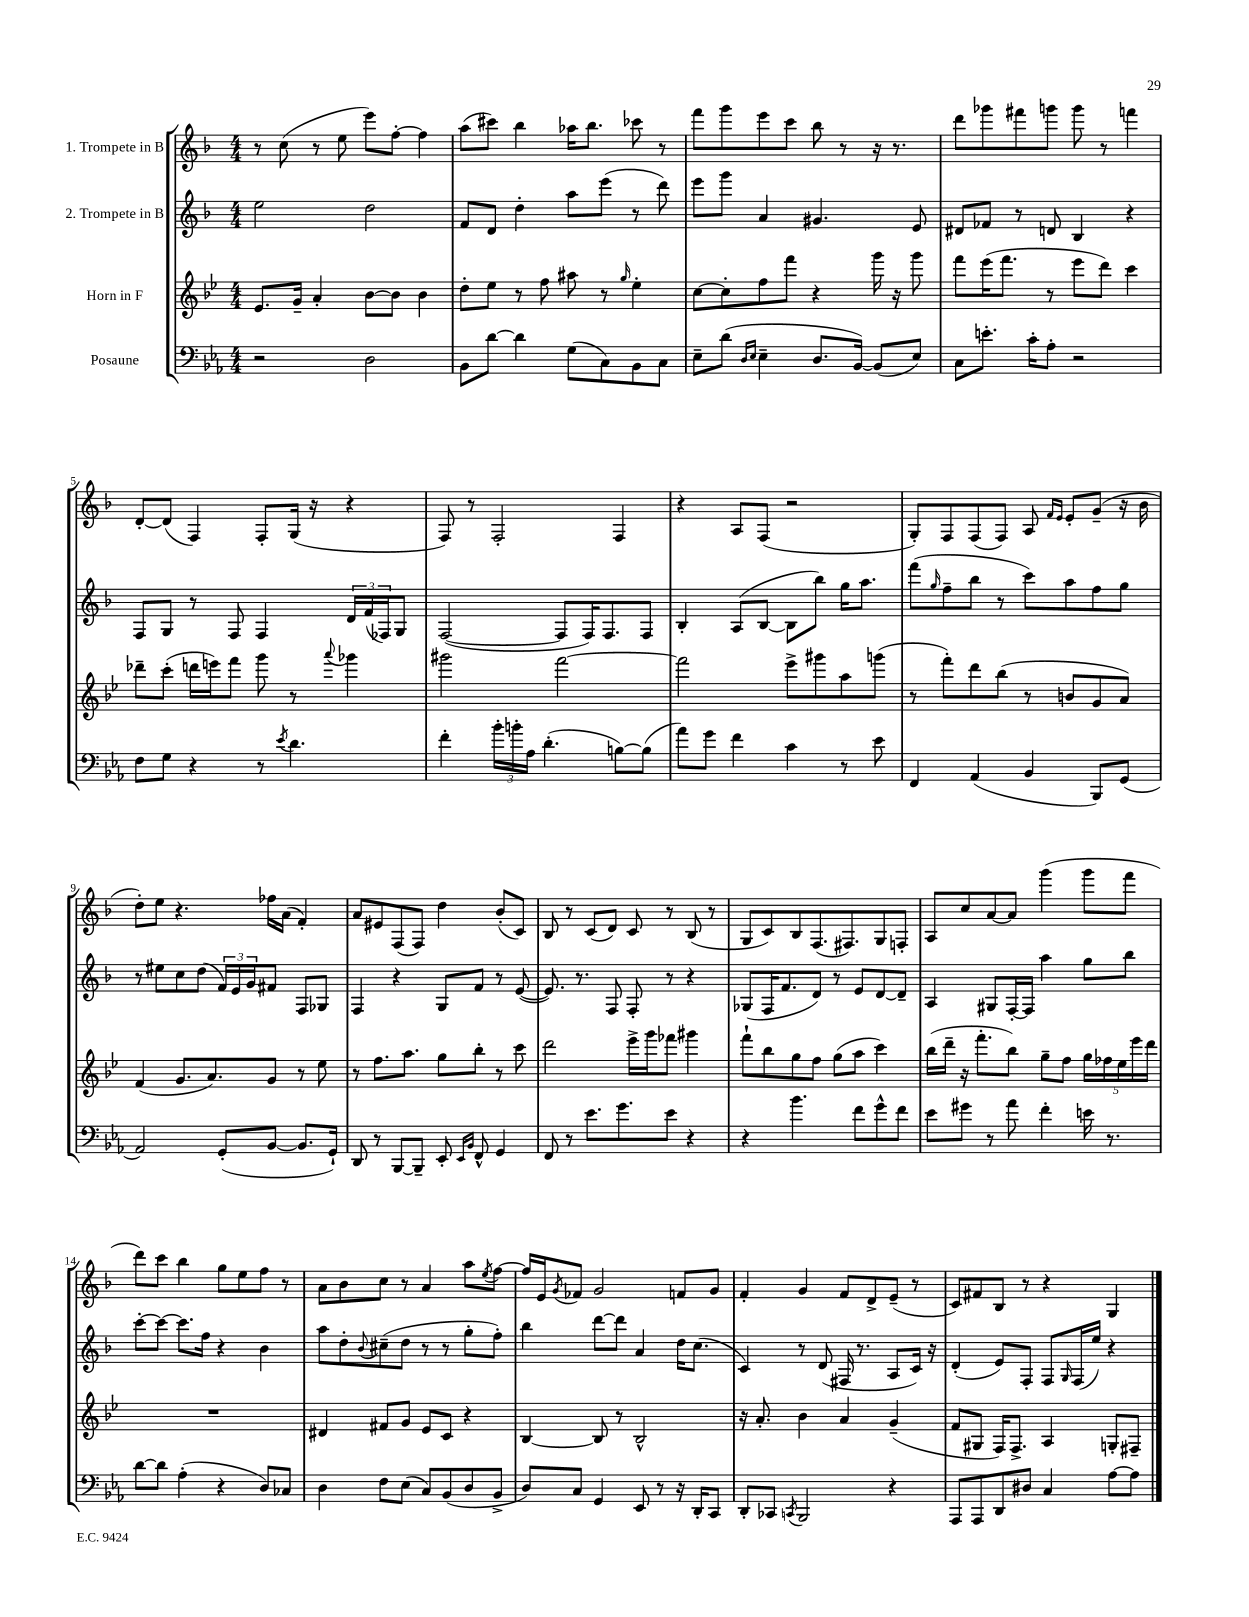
<<
\new StaffGroup <<
\new Staff = "s0" \with { instrumentName = "1. Trompete in B" } {
    \clef treble \key f \major \numericTimeSignature \time 4/4
    r8 c''8( r8 e''8 e'''8) f''8~-. f''4 |
    a''8( cis'''8) bes''4 aes''16 bes''8. ces'''8 r8 |
    f'''8 g'''8 e'''8 c'''8 bes''8 r8 r16 r8. |
    d'''8 ges'''8 fis'''8 g'''8 g'''8 r8 f'''4 |
    d'8~-. d'8( f4) f8-. g16( r16 r4 |
    f8) r8 f2-. f4 |
    r4 a8 f8( r2 |
    g8-.) f8 f8( f8) a8 \grace { f'16 e'16 } e'8-. g'8--( r16 bes'16 |
    d''8-.) e''8 r4. fes''16 a'16( f'4-.) |
    a'8 eis'8 f8( f8) d''4 bes'8-.( c'8) |
    bes8 r8 c'8( d'8) c'8 r8 bes8( r8 |
    g8 c'8) bes8 f8.( fis8.) g8 f8-. |
    a8 c''8 a'8~ a'8 g'''4( g'''8 f'''8 |
    d'''8) c'''8 bes''4 g''8 e''8 f''8 r8 |
    a'8 bes'8 c''8 r8 a'4 a''8 \acciaccatura { e''8 } f''8~ |
    f''16 e'16 \acciaccatura { g'8 } fes'8 g'2 f'8 g'8 |
    f'4-. g'4 f'8 d'8-> e'8--( r8 |
    c'8) fis'8 bes8 r8 r4 g4 \bar "|." |
}
\new Staff = "s1" \with { instrumentName = "2. Trompete in B" } {
    \clef treble \key f \major \numericTimeSignature \time 4/4
    e''2 d''2 |
    f'8 d'8 d''4-. a''8 e'''8( r8 d'''8) |
    e'''8 g'''8 a'4 gis'4. e'8 |
    dis'8 fes'8 r8 d'8 bes4 r4 |
    f8 g8 r8 f8 f4 \tuplet 3/2 { d'16 f'16( fes16) } g8 |
    f2~( f8 f16) f8. f8 |
    bes4-. a8( bes8~ bes8 bes''8) g''16 a''8. |
    f'''8( \grace { g''16 } f''8-- bes''8 r8 c'''8) a''8 f''8 g''8 |
    r8 eis''8 c''8 d''8( \tuplet 3/2 { f'16) e'16 g'16 } fis'8 f8 ges8 |
    f4 r4 g8 f'8 r8 e'8~( |
    e'8.) r8. f8 f8-. r8 r4 |
    ges8( f16 f'8. d'8) r8 e'8 d'8~ d'8-- |
    a4 gis8 f16~-. f16 a''4 g''8 bes''8 |
    c'''8~-. c'''8~ c'''8. f''16 r4 bes'4 |
    a''8 d''8-. \appoggiatura { bes'8 } cis''8--( d''8 r8 r8 g''8-. f''8-.) |
    bes''4 d'''8~ d'''8 a'4 d''16 c''8.( |
    c'4) r8 d'8( fis16 r8. a8 c'16) r16 |
    d'4-.( e'8) f8-. f8 \grace { g16 } f16( e''16) r4 \bar "|." |
}
\new Staff = "s2" \with { instrumentName = "Horn in F" } {
    \clef treble \key bes \major \numericTimeSignature \time 4/4
    ees'8. g'16-- a'4-. bes'8~ bes'8 bes'4 |
    d''8-. ees''8 r8 f''8 ais''8 r8 \grace { g''16 } ees''4-. |
    c''8~ c''8-. f''8 f'''8 r4 g'''16 r16 g'''8 |
    f'''8 ees'''16( f'''8. r8 ees'''8 d'''8) c'''4 |
    des'''8-- c'''8-.( d'''16 e'''16) f'''8 g'''8 r8 \appoggiatura { a'''8 } ges'''4 |
    gis'''2 f'''2~ |
    f'''2 ees'''8-> gis'''8 a''8 g'''8( |
    r8 f'''8-.) d'''8 bes''8( r8 b'8 g'8 a'8) |
    f'4( g'8. a'8.) g'8 r8 ees''8 |
    r8 f''8. a''8. g''8 bes''8-. r8 c'''8 |
    d'''2 ees'''16-> g'''16 fes'''8 gis'''4 |
    f'''8-! bes''8 g''8 f''8 g''8( a''8 c'''4) |
    bes''16( d'''16-- r16 f'''8.-. bes''8) g''8-- f''8 \tuplet 5/4 { g''16 fes''16 ees''16 ees'''16 d'''16 } |
    R1 |
    dis'4 fis'8 g'8 ees'8 c'8 r4 |
    bes4~ bes8 r8 bes2-^ |
    r16 a'8.-. bes'4 a'4 g'4--( |
    f'8 gis8 f16) f8.-> a4 g8-. fis8-- \bar "|." |
}
\new Staff = "s3" \with { instrumentName = "Posaune" } {
    \clef bass \key ees \major \numericTimeSignature \time 4/4
    r2 d2 |
    bes,8 d'8~ d'4 g8( c8) bes,8 c8 |
    ees8-- d'8( \grace { d16 ees16 } ees4-- d8. bes,16~) bes,8( ees8) |
    c8 e'8.-. c'16-. aes8-. r2 |
    f8 g8 r4 r8 \acciaccatura { ees'8 } d'4. |
    f'4-. \tuplet 3/2 { bes'16-. b'16-. aes16 } d'4.-.( b8~) b8( |
    aes'8) g'8 f'4 c'4 r8 ees'8 |
    f,4 aes,4( bes,4 bes,,8) g,8( |
    aes,2) g,8-.( bes,8~ bes,8. g,16-!) |
    d,8 r8 bes,,8~ bes,,8-- ees,8-. \grace { ees,16 bes,16 } f,8-^ g,4 |
    f,8 r8 ees'8. g'8. ees'8 r4 |
    r4 bes'4. f'8 g'8-^ f'8 |
    ees'8 gis'8 r8 aes'8 f'4-. e'16 r8. |
    d'8~ d'8 aes4-.( r4 d8) ces8 |
    d4 f8 ees8( c8) bes,8( d8 bes,8-> |
    d8) c8 g,4 ees,8 r8 r16 d,16-. c,8 |
    d,8-. ces,8 \acciaccatura { c,8 } bes,,2 r4 |
    aes,,8 aes,,8 d,8 dis8 c4 aes8~ aes8 \bar "|." |
}
>>
>>
